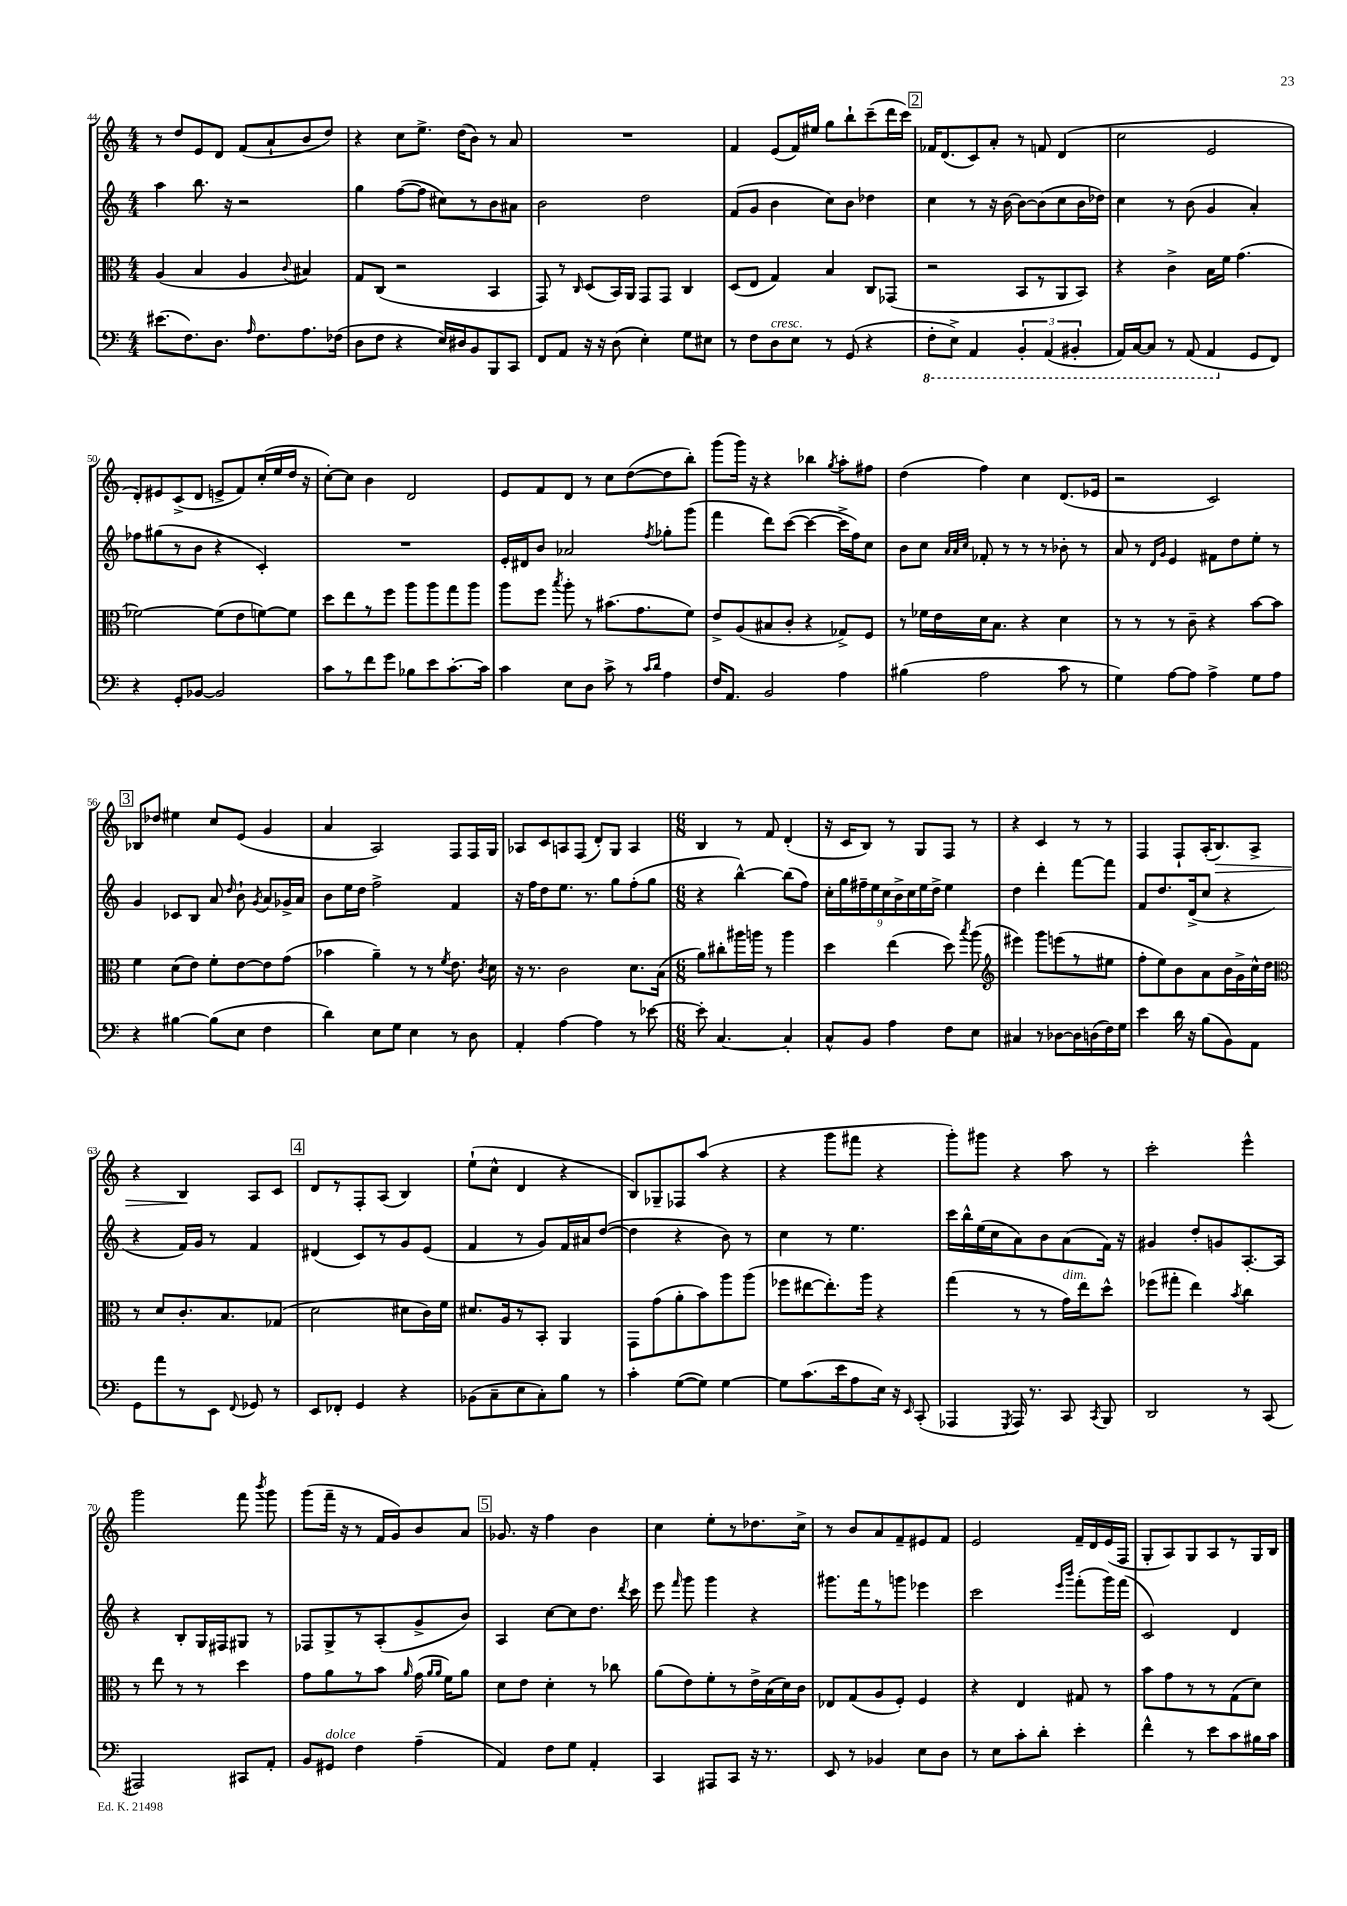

**kern	**kern	**kern	**kern
*staff4	*staff3	*staff2	*staff1
*clefF4	*clefC3	*clefG2	*clefG2
*k[]	*k[]	*k[]	*k[]
*M4/4	*M4/4	*M4/4	*M4/4
(8.e#\L	(4A/	4aa\	8r
.	.	.	8dd/L
8.F\)	.	.	.
.	4B/	8.bb\	8e/
8.D\J	.	.	8d/J
.	.	16r	.
.	4A/	2r	(8f/L
16qqA/	.	.	.
8.F\L	.	.	.
.	.	.	8a`/
.	8qqc/	.	.
8.A\	4B#/)	.	8b/
.	.	.	8dd/J)
(16F-\Jk	.	.	.
=	=	=	=
8D\L	8G/L	4gg\	4r
8F\J	(8C/J	.	.
4r	2r	([8ff\L	8cc\L
.	.	8ff\]J	8.ee^\J
16E/LL)	.	8cc#\L)	.
16D#/J	.	.	(16dd\LK
8BB/	.	8r	8b\J)
8BBB/	4BB/	8b\	8r
8CC/J	.	8a#\J	8a/
=	=	=	=
8FF/L	8GG/)	2b\	1r
8AA/J	8r	.	.
.	16qqC/	.	.
16r	(8D/L	.	.
16r	.	.	.
(8D\	16BB/L)	.	.
.	16AA/JJ	.	.
4E'\)	8GG/L	2dd\	.
.	8GG/J	.	.
8G\L	4C/	.	.
8E#\J	.	.	.
=	=	=	=
8r	(8D/L	(8f/L	4f/
8F\L	8E/J	8g/J	.
8D\	4G/)	4b\	(8e/L
8E\J	.	.	16f/L)
.	.	.	16ee#/JJ
8r	4B/	8cc\L)	8gg\L
(8GG/	.	8b\J	8bb`\
4r	8C/L	4dd-\	(8ccc~\
.	(8GG-/J	.	16ddd\L
.	.	.	16ccc\JJ)
=	=	=	=
8FF'\L	2r	4cc\	16f-/LK
.	.	.	(8.d/
8EE^\J)	.	.	.
4AAA/	.	8r	8c/)
.	.	16r	8a'/J
.	.	[16b\	.
6BBB'/	8BB/L	8b\_L	8r
.	8r	(8b\]	8f/
(6AAA/	.	.	.
.	8AA/	8cc\	(4d/
6BBB#'/	.	.	.
.	8BB/J)	16b\L	.
.	.	16dd-\JJ)	.
=	=	=	=
16AAA/LL)	4r	4cc\	2cc\
[16CC/J	.	.	.
8CC/]J	.	.	.
8r	4c^\	8r	.
(8AAA/	.	(8b\	.
4AAA/	16B\LL	4g/	2e/
.	16f\JJ	.	.
.	(4.g\	.	.
8GG/L	.	4a'/)	.
8FF/J)	.	.	.
=	=	=	=
4r	[2f-\)	8ff-\L	8d'/L)
.	.	(8gg#\	8e#/
8GG'/L	.	8r	(8c^/
[8BB-/J	.	8b\J	8d/J
2BB-/]	(8f-\]L	4r	8e^/L
.	8e\	.	8f/)
.	[8f\)	4c'/)	(16cc'/L
.	.	.	16ee/
.	8f\]J	.	16dd/JJ
.	.	.	16r
=	=	=	=
8c\L	8dd\L	1r	[8cc'\L)
8r	8ee\	.	8cc\]J
8f\	8r	.	4b\
8g\J	8ff\J	.	.
8B-\L	8aa\L	.	2d/
8e\	8aa\	.	.
[8.c'\	8gg\	.	.
.	8aa\J	.	.
16c\]Jk	.	.	.
=	=	=	=
4c\	8aa\L	16e'/LL	8e/L
.	.	16d#/J	.
.	8ff\J	8b/J	8f/
.	8qbb/	.	.
8E\L	8aa'\	2a-/	8d/J
8D\J	8r	.	8r
8c^\	(8.b#\L	.	8cc\L
8r	.	.	([8dd\
.	8.g\	.	.
16qqc/LL	.	.	.
16qqd/JJ	.	8qff/	.
4A\	.	8gg-'\L	8dd\]
.	8f\J)	(8ggg\J	8bb'\J)
=	=	=	=
16F/LK	8e^/L	4fff\	(8ggg\L
8.AA/J	.	.	.
.	(8A/	.	16ggg\Jk)
.	.	.	16r
2BB/	8B#/	8ddd\L)	4r
.	8c'/J	([8ccc\J	.
.	4r	4ccc\_	4bb-\
.	.	.	8qgg/
4A\	8G-^/L)	16ccc^\]LL	8aa'\L
.	.	16ff\J)	.
.	8F/J	8cc\J	8ff#\J
=	=	=	=
(4B#\	8r	8b\L	(4dd\
.	16f-\LL	8cc\J	.
.	16e\	.	.
.	.	32qqa/LLL	.
.	.	32qqa/	.
.	.	32qqcc/JJJ	.
2A\	16d\J	8f-'/	4ff\)
.	8.B\J	.	.
.	.	8r	.
.	4r	8r	4cc\
.	.	8r	.
8c\	4d\	8b-'\	(8.d/L
8r	.	8r	.
.	.	.	16e-/Jk
=	=	=	=
4G\)	8r	8a/	2r
.	8r	8r	.
.	.	16qqd/LL	.
.	.	16qqg/JJ	.
[8A\L	8r	4e/	.
8A\]J	8c~\	.	.
4A^\	4r	8f#\L	2c/)
.	.	8dd\	.
8G\L	[8b\L	8ee'\J	.
8A\J	8b\]J	8r	.
=	=	=	=
4r	4f\	4g/	8B-/L
.	.	.	8dd-/J
[4B#\	(8d\L	8c-/L	4ee#\
.	8e\J)	8B/J	.
(8B#\]L	8f'\L	8a/	8cc/L
.	.	16qqdd/	.
8E\J	[8e\	8b`\	(8e/J
.	.	8qg/	.
4F\	8e\]	8a/L	4g/
.	(8g\J	16g-^/L	.
.	.	16a/JJ	.
=	=	=	=
4d\)	4b-\	8b\L	4a/
.	.	16ee\L	.
.	.	16dd\JJ	.
8E\L	4a~\)	2ff^\	2A/)
8G\J	.	.	.
4E\	8r	.	.
.	8r	.	.
.	8qf/	.	.
8r	8.e\	4f/	8F/L
8D\	.	.	16F/L
.	8qc/	.	.
.	16d\	.	16G/JJ
=	=	=	=
4AA'/	16r	16r	8A-/L
.	8.r	16ff\LK	.
.	.	8dd\	8c/
[4A\	2c\	8.ee\J	8A/
.	.	.	(8F/J
.	.	8.r	.
4A\]	.	.	8d'/L)
.	.	8gg\L	8G/J
8r	8.d\L	(8ff'\	4A/
[8e-\	.	8gg\J	.
.	(16B\Jk	.	.
=	=	=	=
*M6/8	*M6/8	*M6/8	*M6/8
8e-'\]	8a\L)	4r	4B/
[4.C/	8cc#'\	.	.
.	16aa#\L	[4bb^^\)	8r
.	16aa\JJ	.	.
.	8r	.	8f/
4C'/]	4aa\	(8bb\]L	(4d'/
.	.	8ff\J)	.
=	=	=	=
8C^^/L	4dd\	18cc'\LL	16r
.	.	18gg\	.
.	.	.	16c/LK
.	.	18ff#~\	.
8BB/J	.	.	8B/J)
.	.	18ee\	.
.	.	18cc\	.
4A\	(4ee\	.	8r
.	.	18b^\	.
.	.	18cc\	.
.	.	.	8G/L
.	.	18ee\	.
.	.	18dd^\JJ	.
8F\L	8dd\)	4ee\	8F/J
.	8qbb/	.	.
8E\J	(8aa\	.	8r
=	=	=	=
*	*clefG2	*	*
4C#/	4eee#\)	4dd\	4r
8r	8ggg\L	4ddd'\	4c/
[8D-\L	(8eee\	.	.
16D-\]L	8r	[8fff\L	8r
(16D\	.	.	.
16F\)	8ee#\J	8fff\]J	8r
16G\JJ	.	.	.
=	=	=	=
4e\	8ff'\L	8f/L	4F/
.	8ee\)	8.dd/	.
16d\	8b\	.	8F`/L
16r	.	(16d^/k	.
(8B\L	8a\	8cc/J	(16A'/K
.	.	.	8.B/)
8BB\)	16b\L	4r	.
.	16g^\	.	.
8AA\J	16cc^^\	.	8A^/J
.	16dd\JJ	.	.
=	=	=	=
*	*clefC3	*	*
8GG\L	8r	4r	4r
8a\	8d/L	.	.
8r	8.c'/	16f/LL)	4B/
.	.	16g/JJ	.
8EE\J	.	8r	.
.	8.B/	.	.
8qqFF/	.	.	.
8GG-/	.	4f/	8A/L
8r	(8G-/J	.	8c/J
=	=	=	=
8EE/L	2d\	(4d#/	8d/L
8FF-'/J	.	.	8r
4GG/	.	8c/L)	8F'/
.	.	8r	(8A/J
4r	8d#\L	8g/	4B/)
.	16c\L)	(8e/J	.
.	16f\JJ	.	.
=	=	=	=
(8BB-\L	8.d#/L	4f/	(8ee`\L
8C~\	.	.	8cc^^\J
.	16A/k	.	.
8E\	8r	8r	4d/
8C'\)	8BB'/J	8g/L)	.
8B\J	4AA/	16f/L	4r
.	.	16a#/J	.
8r	.	([8dd/J	.
=	=	=	=
4c'\	8GG\L	4dd\]	8B/L)
.	(8g\	.	8G-~/
([8G\L	8a'\	4r	8F-/
8G\]J)	8b\)	.	(8aa/J
[4G\	8aa\	8b\)	4r
.	(8aa\J	8r	.
=	=	=	=
8G\]L	8ff-\L	4cc\	4r
(8.c\	[8ee#\	.	.
.	8.ee#'\])	8r	8ggg\L
16e\k	.	.	.
8A\	.	4.ee\	8fff#\J
.	16aa\Jk	.	.
16E\Jk)	4r	.	4r
16r	.	.	.
16qqEE/	.	.	.
(8CC'/	.	.	.
=	=	=	=
4AAA-/	(4gg\	16ccc\LL	8ggg'\L)
.	.	16bb^^\	.
.	.	(16ee\	8ggg#\J
.	.	16cc\J	.
8qGGG/	.	.	.
16AAA-/)	8r	8a\)	4r
8.r	.	.	.
.	8r	8b\	.
8CC/	16g\LL)	(8a\	8aa\
.	16ee\J	.	.
8qCC/	.	.	.
8BBB/	8dd^^\J	16f\Jk)	8r
.	.	16r	.
=	=	=	=
2DD/	(8ff-\L	4g#/	2ccc'\
.	8gg#'\J	.	.
.	4ee\)	8dd'/L	.
.	.	8g/	.
.	8qb/	.	.
8r	4cc\	[8.A'/	4eee^^\
(8CC/	.	.	.
.	.	16A/]Jk	.
=	=	=	=
2AAA#/)	8r	4r	2ggg\
.	8ee\	.	.
.	8r	8B'/L	.
.	8r	16G/L	.
.	.	16F#/J	.
8CC#/L	4dd\	8G#/J	8fff\
.	.	.	8qbbb/
8AA'/J	.	8r	8ggg\
=	=	=	=
8BB/L	8g\L	8F-/L	(8ggg\L
8GG#/J	8a\	8G^/	16fff~\Jk
.	.	.	16r
4F\	8r	8r	8r
.	8b\J	(8A'/	16f/LL
.	.	.	16g/J)
.	16qqa/	.	.
(4A~\	(16g\	8g^/	8b/
.	16qqa/LL	.	.
.	16qqa/JJ	.	.
.	16f\LK)	.	.
.	8a\J	8b/J)	8a/J
=	=	=	=
4AA/)	8d\L	4A/	8.g-/
.	8e\J	.	.
.	.	.	16r
8F\L	4d'\	[8cc\L	4ff\
8G\J	.	8cc\]	.
4AA'/	8r	8.dd\J	4b\
.	8cc-\	.	.
.	.	8qddd/	.
.	.	16ccc\	.
=	=	=	=
4CC/	(8a\L	8eee\	4cc\
.	.	16qqfff/	.
.	8e\)	8ggg\	.
8AAA#/L	8f'\	4ggg\	8ee'\L
8CC/J	8r	.	8r
16r	16e^\L	4r	8.dd-\
8.r	(16B\	.	.
.	16d\)	.	.
.	16c\JJ	.	16cc^\Jk
=	=	=	=
8EE/	8E-/L	8.ggg#\L	8r
8r	(8G/	.	8b/L
.	.	16fff\k	.
4BB-/	8A/	8r	8a/
.	8F'/J)	8ggg\J	8f~/
8E\L	4F/	4eee-\	8e#/
8D\J	.	.	8f/J
=	=	=	=
8r	4r	2ccc\	2e/
8E\L	.	.	.
8c'\	4E/	.	.
8d'\J	.	.	.
.	.	16qqeee/LL	.
.	.	16qqbbb/JJ	.
4e'\	8G#/	(8fff'\L	16f~/LL
.	.	.	16d/
.	8r	16ggg\L)	(16e/
.	.	(16fff\JJ	16F/JJ
=	=	=	=
4f^^\	8b\L	2c/)	8G'/L
.	8g\	.	8A/)
8r	8r	.	8G/
8e\L	8r	.	8A/
8c\	(8G\	4d/	8r
16B#\L	8d\J)	.	16G/L
16c\JJ	.	.	16B/JJ
==	==	==	==
*-	*-	*-	*-
